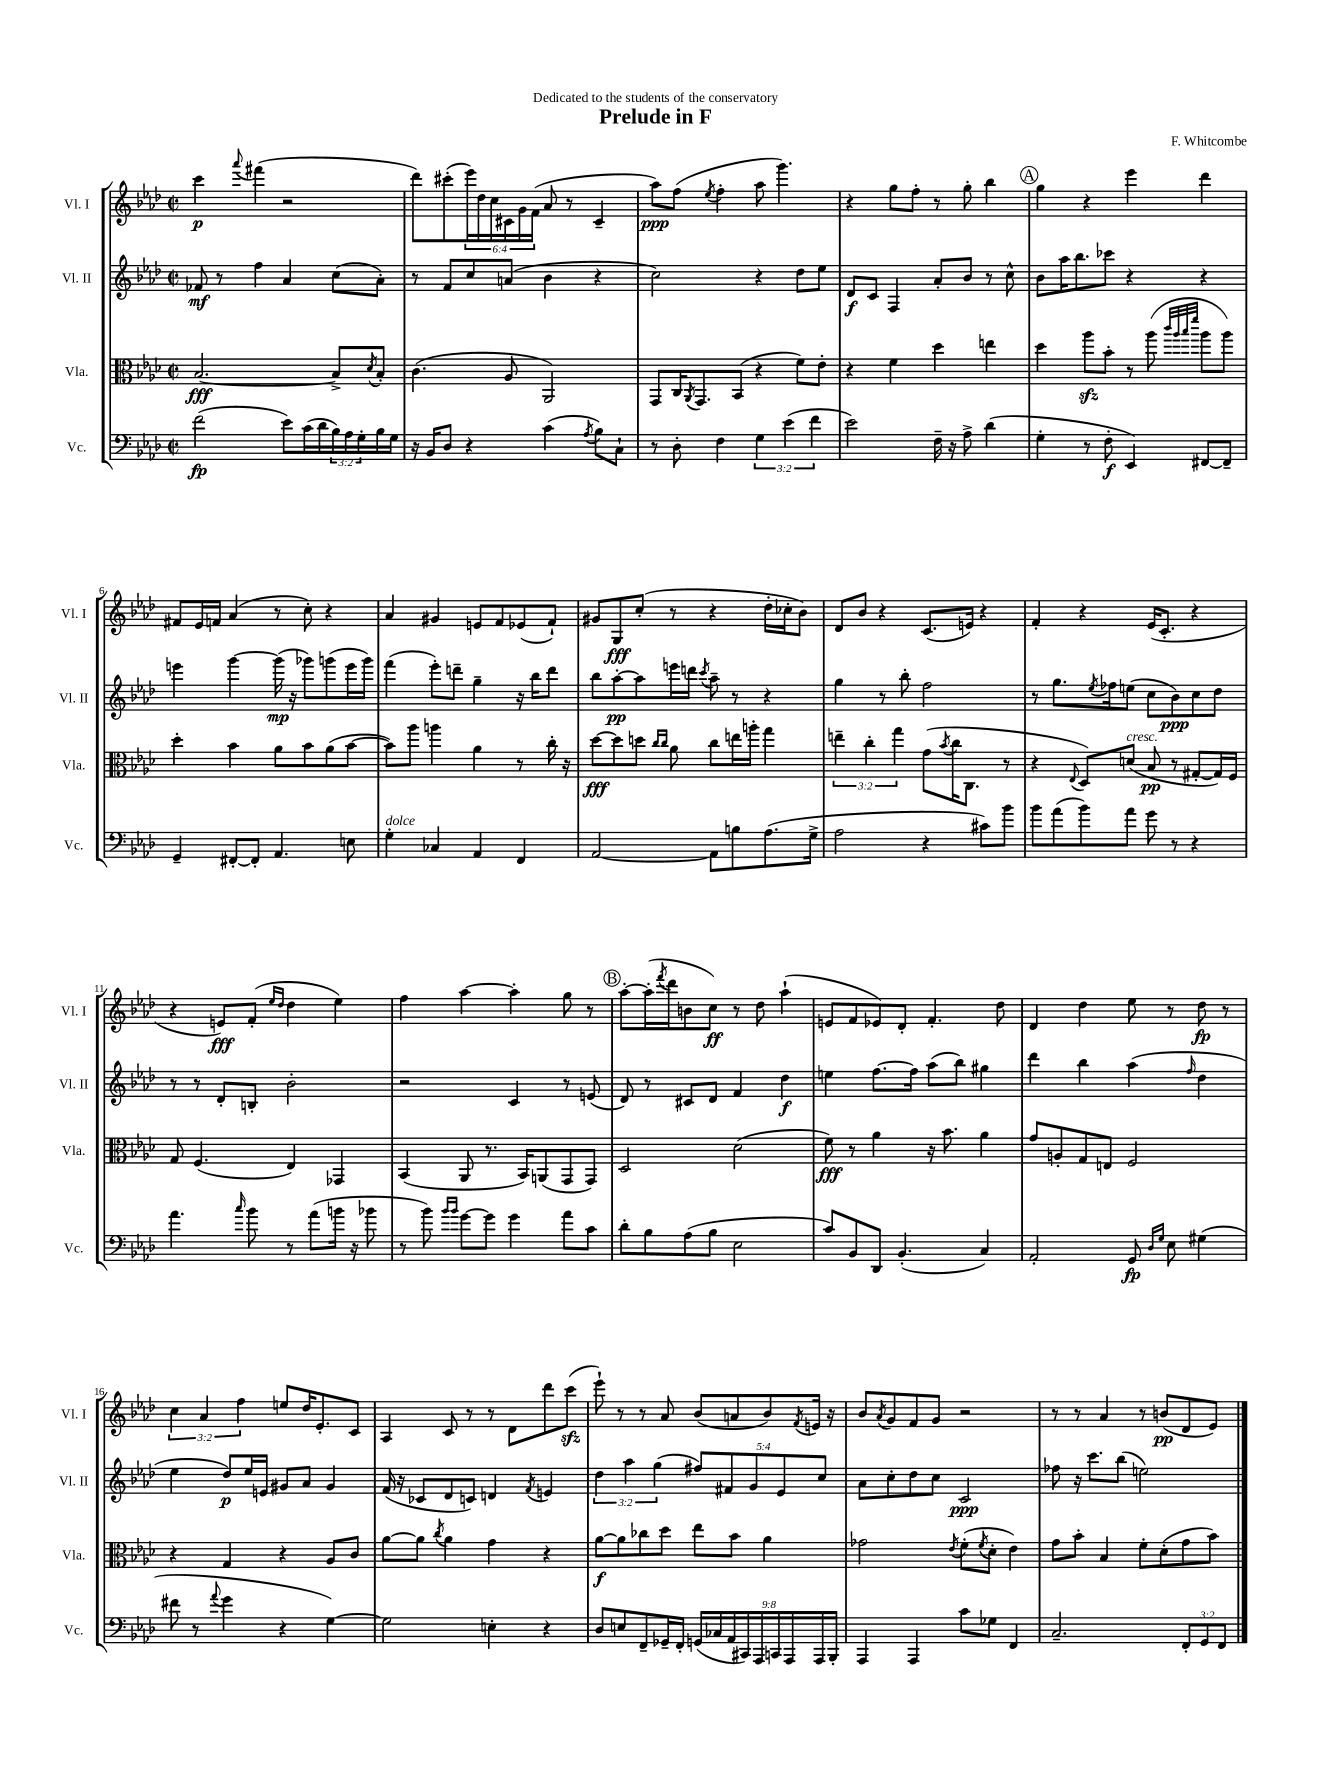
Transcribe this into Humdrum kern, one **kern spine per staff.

**kern	**dynam	**kern	**dynam	**kern	**dynam	**kern	**dynam
*part4	*part4	*part3	*part3	*part2	*part2	*part1	*part1
*staff4	*staff4	*staff3	*staff3	*staff2	*staff2	*staff1	*staff1
*I"Vc.	*	*I"Vla.	*	*I"Vl. II	*	*I"Vl. I	*
*I'Vc.	*	*I'Vla.	*	*I'Vl. II	*	*I'Vl. I	*
*clefF4	*	*clefC3	*	*clefG2	*	*clefG2	*
*k[b-e-a-d-]	*	*k[b-e-a-d-]	*	*k[b-e-a-d-]	*	*k[b-e-a-d-]	*
*M2/2	*	*M2/2	*	*M2/2	*	*M2/2	*
*met(c|)	*	*met(c|)	*	*met(c|)	*	*met(c|)	*
=1	=1	=1	=1	=1	=1	=1	=1
(2f\	fp	[2.B-/	fff	8f-X/	mf	4ccc\	p
.	.	.	.	8r	.	.	.
.	.	.	.	.	.	8qqaaa-/	.
.	.	.	.	4ff\	.	(4fff#X\	.
8e-\L)	.	.	.	4a-/	.	2r	.
(16c\L	.	.	.	.	.	.	.
16d-\	.	.	.	.	.	.	.
24B-\)	.	8B-^/L]	.	(8cc\L	.	.	.
24A-\	.	.	.	.	.	.	.
24G'\	.	.	.	.	.	.	.
.	.	8qd-/	.	.	.	.	.
16B-\	.	8B-'/J	.	8a-'\J)	.	.	.
16G\JJ	.	.	.	.	.	.	.
=2	=2	=2	=2	=2	=2	=2	=2
16r	.	(4.c\	.	8r	.	8ddd-\L)	.
16BB-/KL	.	.	.	.	.	.	.
8D-/J	.	.	.	8f/L	.	(8ccc#X'\	.
4r	.	.	.	8cc/	.	24eee-\L)	.
.	.	.	.	.	.	24dd-\	.
.	.	.	.	.	.	24cc\	.
.	.	8A-/	.	(8an/J	.	24c#X\	.
.	.	.	.	.	.	24g\	.
.	.	.	.	.	.	(24f\JJ	.
(4c\	.	2AA-/)	.	4b-\	.	8a-/	.
.	.	.	.	.	.	8r	.
8qA-/	.	.	.	.	.	.	.
8B-\L)	.	.	.	4r	.	4c#~/	.
8C`\J	.	.	.	.	.	.	.
=3	=3	=3	=3	=3	=3	=3	=3
8r	.	8GG/L	.	2cc\)	.	8aa-\L)	ppp
8D-'\	.	16C/K	.	.	.	(8ff\J	.
.	.	8qAA-/	.	.	.	.	.
.	.	8.GG/	.	.	.	.	.
.	.	.	.	.	.	8qee-/	.
4F\	.	.	.	.	.	4ff'\	.
.	.	(8BB-/J	.	.	.	.	.
6G\	.	4r	.	4r	.	8aa-\	.
.	.	.	.	.	.	4.ggg\)	.
(6e-\	.	.	.	.	.	.	.
.	.	8f\L)	.	8dd-\L	.	.	.
6f\	.	.	.	.	.	.	.
.	.	8e-'\J	.	8ee-\J	.	.	.
=4	=4	=4	=4	=4	=4	=4	=4
2e-\)	.	4r	.	8d-/L	f	4r	.
.	.	.	.	8c/J	.	.	.
.	.	4f\	.	4F/	.	8gg\L	.
.	.	.	.	.	.	8ff'\J	.
16F~\	.	4dd-\	.	8a-'/L	.	8r	.
16r	.	.	.	.	.	.	.
8A-^\	.	.	.	8b-/J	.	8gg'\	.
(4d-\	.	4een\	.	8r	.	4bb-\	.
.	.	.	.	8cc^^\	.	.	.
!!LO:REH:place=s1:t=A
=5	=5	=5	=5	=5	=5	=5	=5
4G'\	.	4dd-\	.	8b-\L	.	4gg\	.
.	.	.	.	16aa-\K	.	.	.
.	.	.	.	8.bb-\	.	.	.
8r	.	8aa-zz\L	.	.	.	4r	.
8F'\	f	8b-'\J	.	8ccc-X\J	.	.	.
4EE-/)	.	8r	.	4r	.	4eee-\	.
.	.	(8aa-\	.	.	.	.	.
.	.	32qqccc/LLL	.	.	.	.	.
.	.	32qqaa-/	.	.	.	.	.
.	.	32qqbb-/	.	.	.	.	.
.	.	32qqfff/JJJ	.	.	.	.	.
[8FF#X/L	.	8aa-\L	.	4r	.	4ddd-\	.
8FF#~/J]	.	8aa-\J)	.	.	.	.	.
!!LO:LB:g=z
=6	=6	=6	=6	=6	=6	=6	=6
4GG~/	.	4dd-'\	.	4eeen\	.	8f#X/L	.
.	.	.	.	.	.	16e-/L	.
.	.	.	.	.	.	16fn/JJ	.
[8FF#X'/L	.	4b-\	.	[4ggg\	.	(4a-/	.
8FF#'/J]	.	.	.	.	.	.	.
4.AA-/	.	8a-\L	.	(16ggg\]	mp	8r	.
.	.	.	.	16r	.	.	.
.	.	8b-\	.	8ggg-X\L)	.	8cc'\)	.
.	.	(8a-\	.	(8gggn\	.	4r	.
8En\	.	[8b-\J	.	16eee\L	.	.	.
.	.	.	.	16ggg\JJ)	.	.	.
=7	=7	=7	=7	=7	=7	=7	=7
!LO:TX:a:i:t=dolce	!	!	!	!	!	!	!
4G'\	.	8b-\L])	.	(4fff\	.	4a-/	.
.	.	8aa-\J	.	.	.	.	.
4C-X/	.	4aan\	.	8eee-'\L)	.	4g#X/	.
.	.	.	.	8dddn~\J	.	.	.
4AA-/	.	4a-\	.	4gg~\	.	8en/L	.
.	.	.	.	.	.	8f/	.
4FF/	.	8r	.	16r	.	(8e-X/	.
.	.	.	.	16bb-\KL	.	.	.
.	.	16cc'\	.	8ddd\J	.	8f`/J)	.
.	.	16r	.	.	.	.	.
=8	=8	=8	=8	=8	=8	=8	=8
[2AA-/	.	[8dd-\L	fff	8bb-\L	.	8g#X/L	.
.	.	8dd-\]	.	[8aa-'\	pp	8G/	fff
.	.	8ddn\J	.	8aa-\]	.	(8cc'/J	.
.	.	16qqcc/LL	.	.	.	.	.
.	.	16qqcc/JJ	.	.	.	.	.
.	.	8a-\	.	16eeen\L	.	8r	.
.	.	.	.	16dddn\JJ	.	.	.
.	.	.	.	8qccc/	.	.	.
8AA-\L]	.	8cc\L	.	8aa-~\	.	4r	.
8Bn\	.	16een\L	.	8r	.	.	.
.	.	16aan'\JJ	.	.	.	.	.
(8.A-\	.	4gg\	.	4r	.	16dd-'\LL	.
.	.	.	.	.	.	16cc-X'\J	.
.	.	.	.	.	.	8b-\J)	.
16G^\Jk	.	.	.	.	.	.	.
=9	=9	=9	=9	=9	=9	=9	=9
2A-\	.	6een~\	.	4gg\	.	8d-/L	.
.	.	.	.	.	.	8b-/J	.
.	.	6cc'\	.	.	.	.	.
.	.	.	.	8r	.	4r	.
.	.	6gg\	.	.	.	.	.
.	.	.	.	8bb-'\	.	.	.
4r	.	(8g\L	.	2ff\	.	(8.c/L	.
.	.	8qb-/	.	.	.	.	.
.	.	16cc\K	.	.	.	.	.
.	.	8.C\J	.	.	.	16en/Jk)	.
8c#X\L)	.	.	.	.	.	4r	.
8b-\J	.	8r	.	.	.	.	.
=10	=10	=10	=10	=10	=10	=10	=10
8b-\L	.	4r	.	8r	.	4f'/	.
(8a-\	.	.	.	8.gg\L	.	.	.
.	.	8qqE-/	.	.	.	.	.
8b-\)	.	8D-/L)	.	.	.	4r	.
.	.	.	.	8qee-/	.	.	.
.	.	.	.	16ff-X\k	.	.	.
!	!	!LO:TX:a:i:t=cresc.	!	!	!	!	!
8a-\J	.	(8dn/J	.	(8een\J	.	.	.
8g\	.	8B-/	pp	8cc\L	.	(16e-/KL	.
.	.	.	.	.	.	8.c'/J	.
8r	.	8r	.	8b-\)	ppp	.	.
4r	.	[8G#X'/L	.	8cc\	.	4r	.
.	.	16G#/L])	.	8dd-\J	.	.	.
.	.	16F/JJ	.	.	.	.	.
!!LO:LB:g=z
=11	=11	=11	=11	=11	=11	=11	=11
4.a-\	.	8G/	.	8r	.	4r	.
.	.	(4.F/	.	8r	.	.	.
.	.	.	.	8d-'/L	.	8en/L)	fff
16qqcc/	.	.	.	.	.	.	.
8b-\	.	.	.	8Bn'/J	.	(8f'/J	.
.	.	.	.	.	.	16qqee-/LL	.
.	.	.	.	.	.	16qqdd-/JJ	.
8r	.	4E-/)	.	2b-'\	.	4dd-\	.
(8a-\L	.	.	.	.	.	.	.
16bn\Jk	.	4GG-X/	.	.	.	4ee-\)	.
16r	.	.	.	.	.	.	.
8b-X\	.	.	.	.	.	.	.
=12	=12	=12	=12	=12	=12	=12	=12
8r	.	(4BB-/	.	2r	.	4ff\	.
8b-\)	.	.	.	.	.	.	.
16qqb-/LL	.	.	.	.	.	.	.
16qqb-/JJ	.	.	.	.	.	.	.
[8g\L	.	8AA-/	.	.	.	[4aa-\	.
8g\J]	.	8.r	.	.	.	.	.
4g\	.	.	.	4c/	.	4aa-'\]	.
.	.	16BB-/KL)	.	.	.	.	.
.	.	(8AAn/	.	.	.	.	.
8a-\L	.	8GG/	.	8r	.	8gg\	.
8c\J	.	8GG/J)	.	(8en/	.	8r	.
!!LO:REH:place=s1:t=B
=13	=13	=13	=13	=13	=13	=13	=13
8d-'\L	.	2D-/	.	8d-/)	.	[8aa-'\L	.
8B-\	.	.	.	8r	.	(16aa-'\L]	.
.	.	.	.	.	.	8qfff/	.
.	.	.	.	.	.	16ddd-\J	.
(8A-\	.	.	.	8c#X/L	.	8bn\	.
8B-\J	.	.	.	8d-/J	.	8cc\J)	ff
2E-\	.	(2d-\	.	4f/	.	8r	.
.	.	.	.	.	.	8dd-\	.
.	.	.	.	4dd-\	f	(4aa-`\	.
=14	=14	=14	=14	=14	=14	=14	=14
8c/L)	.	8f\)	fff	4een\	.	8en/L	.
8BB-/	.	8r	.	.	.	8f/	.
8DD-/J	.	4a-\	.	[8.ff\L	.	8e-X/)	.
(4.BB-'/	.	.	.	.	.	8d-'/J	.
.	.	.	.	16ff\Jk]	.	.	.
.	.	16r	.	(8aa-\L	.	4.f'/	.
.	.	8.b-\	.	.	.	.	.
.	.	.	.	8bb-\J)	.	.	.
4C/)	.	4a-\	.	4gg#X\	.	.	.
.	.	.	.	.	.	8dd-\	.
=15	=15	=15	=15	=15	=15	=15	=15
2AA-'/	.	8g/L	.	4ddd-\	.	4d-/	.
.	.	8An'/	.	.	.	.	.
.	.	8G/	.	4bb-\	.	4dd-\	.
.	.	8En/J	.	.	.	.	.
8GG/	fp	2F/	.	(4aa-\	.	8ee-\	.
16qqD-/LL	.	.	.	.	.	.	.
16qqG/JJ	.	.	.	.	.	.	.
8E-\	.	.	.	.	.	8r	.
.	.	.	.	16qqff/	.	.	.
(4G#X\	.	.	.	4dd-\	.	8dd-\	fp
.	.	.	.	.	.	8r	.
!!LO:LB:g=z
=16	=16	=16	=16	=16	=16	=16	=16
8f#X\	.	4r	.	4ee-\	.	6cc\	.
8r	.	.	.	.	.	.	.
.	.	.	.	.	.	6a-/	.
8qqa-/	.	.	.	.	.	.	.
4g\	.	4G/	.	8dd-/L)	p	.	.
.	.	.	.	.	.	6ff\	.
.	.	.	.	16ee-/L	.	.	.
.	.	.	.	16en/JJ	.	.	.
4r	.	4r	.	8g#X/L	.	8een/L	.
.	.	.	.	8a-/J	.	16dd-/K	.
.	.	.	.	.	.	8.e-'/	.
[4G\)	.	8A-/L	.	4g#/	.	.	.
.	.	8c/J	.	.	.	8c/J	.
=17	=17	=17	=17	=17	=17	=17	=17
2G\]	.	[8a-\L	.	(16f/	.	4A-/	.
.	.	.	.	16r	.	.	.
.	.	8a-\J]	.	8c-X/L	.	.	.
.	.	8qcc/	.	.	.	.	.
.	.	4a-\	.	8d-/	.	8c/	.
.	.	.	.	8cn/J)	.	8r	.
4En'\	.	4g\	.	4dn/	.	8r	.
.	.	.	.	.	.	8d-\L	.
.	.	.	.	8qf/	.	.	.
4r	.	4r	.	4en/	.	8ddd-\	.
.	.	.	.	.	.	(8ccczz\J	.
=18	=18	=18	=18	=18	=18	=18	=18
8D-/L	.	[8a-\L	f	6dd-\	.	8eee-`\)	.
8En/	.	8a-\]	.	.	.	8r	.
.	.	.	.	6aa-\	.	.	.
8FF~/	.	8cc-X\	.	.	.	8r	.
.	.	.	.	(6gg\	.	.	.
16GG-X~/L	.	8dd-\J	.	.	.	8a-/	.
16FF'/JJ	.	.	.	.	.	.	.
(18GGn/LL	.	8ee-\L	.	10ff#X/L)	.	(8b-/L	.
18C-X/	.	.	.	.	.	.	.
.	.	.	.	10f#X/	.	.	.
18AA-/	.	.	.	.	.	.	.
.	.	8b-\J	.	.	.	8an/	.
18CC#X/)	.	.	.	.	.	.	.
.	.	.	.	10g/	.	.	.
18AAA-/	.	.	.	.	.	.	.
.	.	4a-\	.	.	.	8b-/)	.
18CCn/	.	.	.	.	.	.	.
.	.	.	.	10e-/	.	.	.
18AAA-/	.	.	.	.	.	.	.
.	.	.	.	.	.	8qf/	.
.	.	.	.	.	.	16en/Jk	.
18AAA-/	.	.	.	.	.	.	.
.	.	.	.	10cc/J	.	.	.
.	.	.	.	.	.	16r	.
18BBB-'/JJ	.	.	.	.	.	.	.
=19	=19	=19	=19	=19	=19	=19	=19
4AAA-/	.	2g-X\	.	8a-\L	.	8b-/L	.
.	.	.	.	.	.	8qa-/	.
.	.	.	.	8cc'\	.	8g/	.
4AAA-/	.	.	.	8dd-\	.	8f/	.
.	.	.	.	8cc\J	.	8g/J	.
.	.	8qe-/	.	.	.	.	.
8c\L	.	(8f'\L	.	2c/	ppp	2r	.
.	.	8qf/	.	.	.	.	.
8G-X\J	.	8d-'\J	.	.	.	.	.
4FF/	.	4e-\)	.	.	.	.	.
=20	=20	=20	=20	=20	=20	=20	=20
2.C~/	.	8g\L	.	8ff-X\	.	8r	.
.	.	8b-'\J	.	16r	.	8r	.
.	.	.	.	8.ccc\L	.	.	.
.	.	4B-/	.	.	.	4a-/	.
.	.	.	.	(8bb-\J	.	.	.
.	.	8f'\L	.	2een\)	.	8r	.
.	.	(8d-'\	.	.	.	(8bn/L	pp
12FF'/L	.	8g\	.	.	.	8d-/	.
12GG/	.	.	.	.	.	.	.
.	.	8b-\J)	.	.	.	8e-/J)	.
12FF/J	.	.	.	.	.	.	.
==	==	==	==	==	==	==	==
*-	*-	*-	*-	*-	*-	*-	*-
